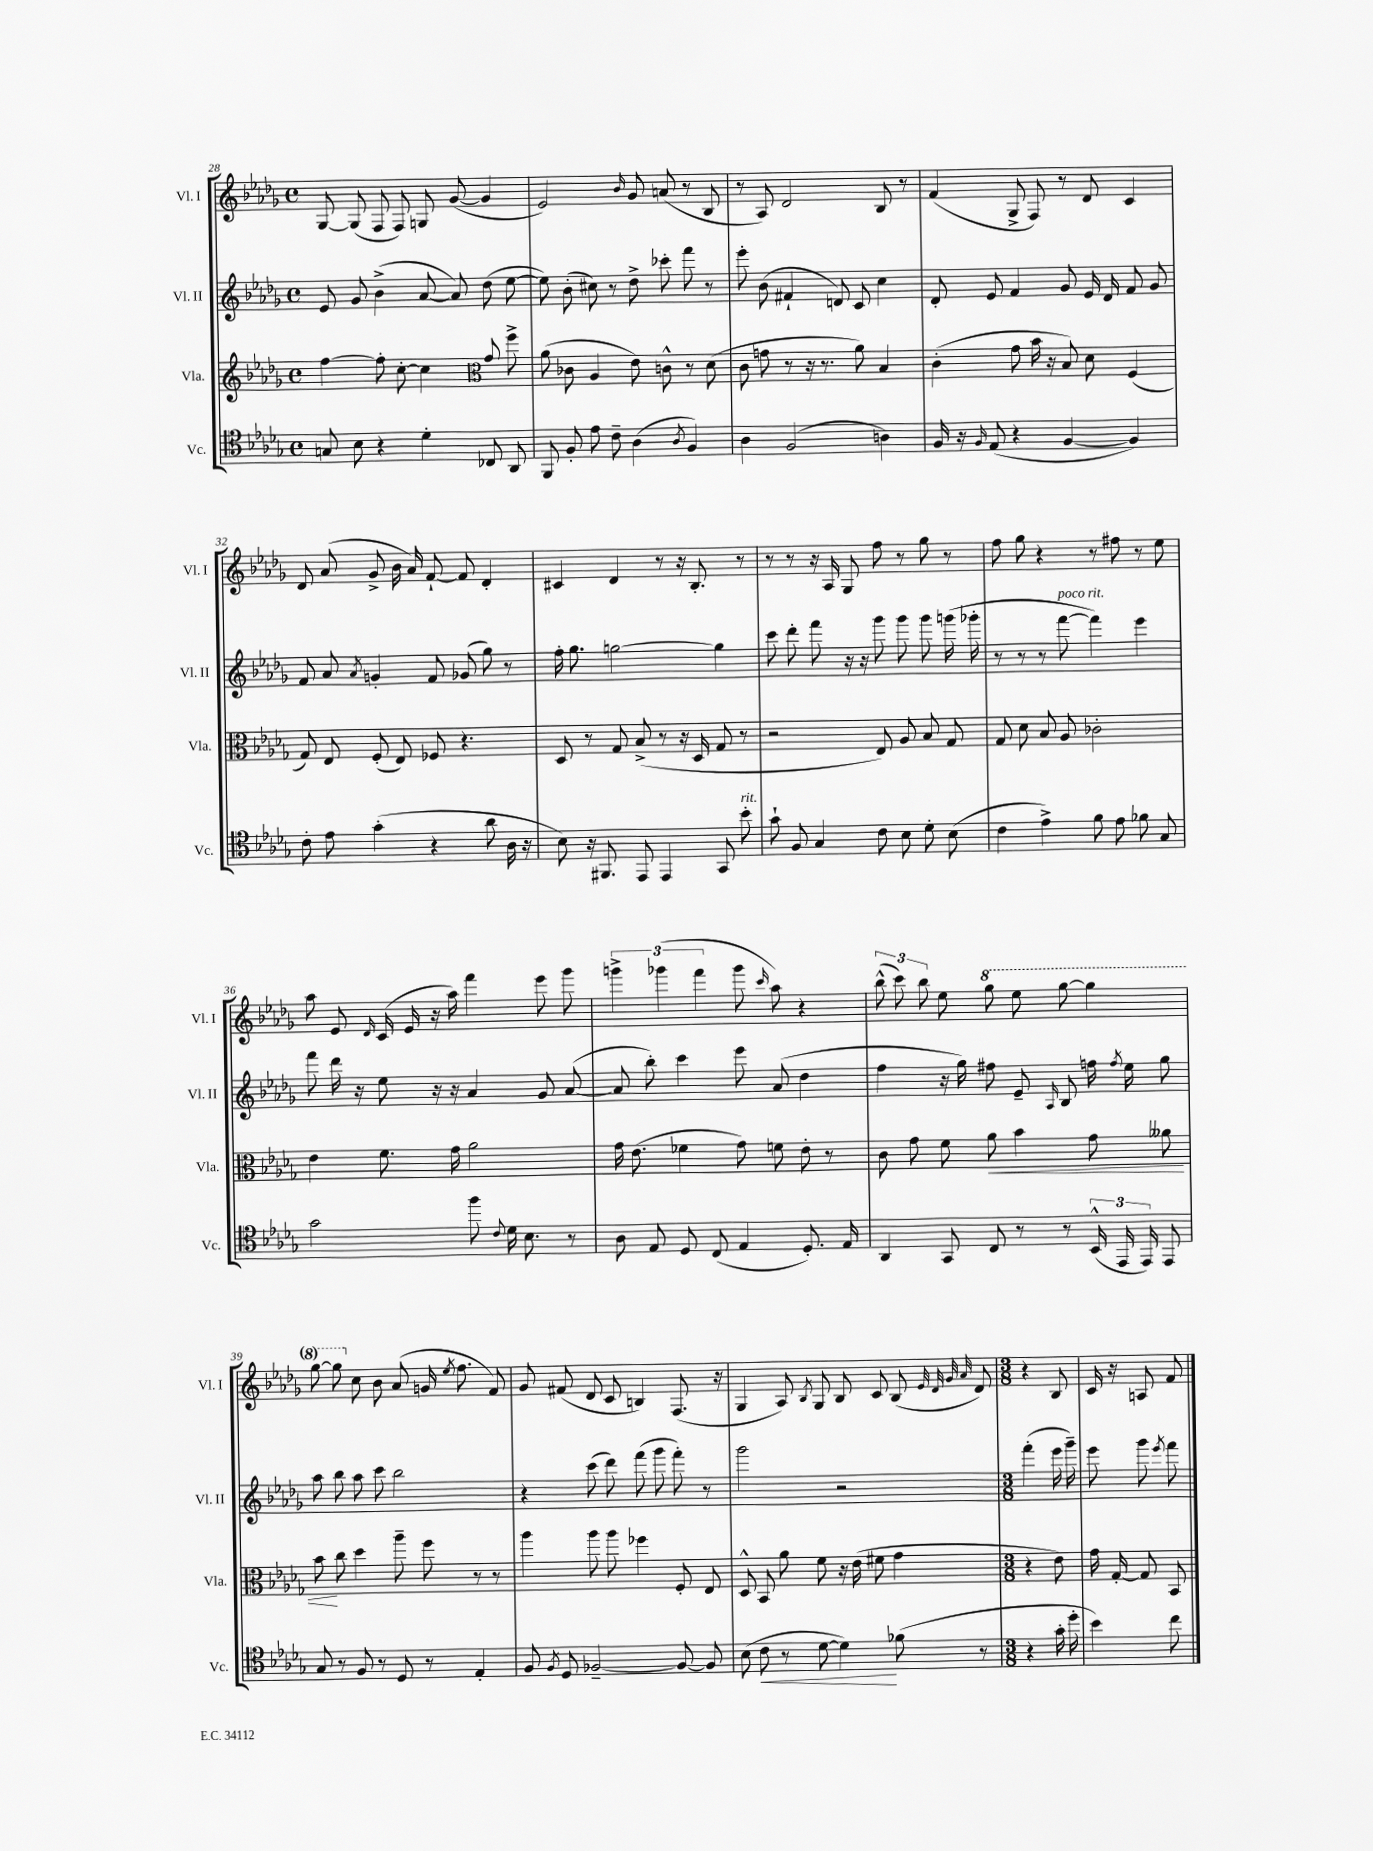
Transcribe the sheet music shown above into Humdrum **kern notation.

**kern	**dynam	**kern	**dynam	**kern	**kern
*part4	*part4	*part3	*part3	*part2	*part1
*staff4	*staff4	*staff3	*staff3	*staff2	*staff1
*I"Vc.	*	*I"Vla.	*	*I"Vl. II	*I"Vl. I
*I'Vc.	*	*I'Vla.	*	*I'Vl. II	*I'Vl. I
*clefC4	*	*clefG2	*	*clefG2	*clefG2
*k[b-e-a-d-g-]	*	*k[b-e-a-d-g-]	*	*k[b-e-a-d-g-]	*k[b-e-a-d-g-]
*M4/4	*	*M4/4	*	*M4/4	*M4/4
*met(c)	*	*met(c)	*	*met(c)	*met(c)
=28	=28	=28	=28	=28	=28
8Gn/	.	[4ff\	.	8e-/	[8G-/
8B-\	.	.	.	8g-/	(8G-/]
4r	.	8ff'\]	.	(4b-^\	8F/
.	.	[8cc'\	.	.	8F/)
4d-'\	.	4cc\]	.	[8a-/	8Gn/
.	.	.	.	8a-/])	([8g-/
8C-X/	.	8g-/	.	(8dd-\	4g-/]
8AA-/	.	8ff^\	.	[8ee-\	.
=29	=29	=29	=29	=29	=29
*	*	*clefC3	*	*	*
8FF/	.	(8a-\	.	8ee-\])	2e-/)
8F'/	.	8c-X\	.	(8b-'\	.
8e-\	.	4A-/	.	8cc#X\)	.
8c~\	.	.	.	8r	.
.	.	.	.	.	16qqb-/
(4A-\	.	8e-\)	.	8dd-^\	8g-/
.	.	8cn^^\	.	8ccc-X'\	(8an/
8qA-/	.	.	.	.	.
4F/)	.	8r	.	8fff\	8r
.	.	(8d-\	.	8r	8B-/
=30	=30	=30	=30	=30	=30
4A-\	.	8c\	.	8eee-'\	8r
.	.	8gn\	.	(8b-\	8A-/)
(2F/	.	8r	.	4f#X`/	2d-/
.	.	16r	.	.	.
.	.	8.r	.	.	.
.	.	.	.	8dn/)	.
.	.	8a-\)	.	8c/	.
4An\)	.	4B-/	.	4cc\	8B-/
.	.	.	.	.	8r
=31	=31	=31	=31	=31	=31
16F/	.	(4c'\	.	8d-'/	(4f/
16r	.	.	.	.	.
16qqF/	.	.	.	.	.
(8E-/	.	.	.	8e-/	.
4r	.	8g-\	.	4f/	8G-^/
.	.	16b-\	.	.	8F/)
.	.	16r	.	.	.
[4F/	.	8B-/)	.	8g-/	8r
.	.	8d-\	.	16e-/	8d-/
.	.	.	.	16d-/	.
4F/])	.	(4F/	.	8f/	4c/
.	.	.	.	8g-/	.
!!LO:LB:g=z
=32	=32	=32	=32	=32	=32
8c'\	.	8G-/)	.	8f/	8d-/
8e-\	.	8E-/	.	8a-/	(8a-/
.	.	.	.	8qa-/	.
(4g-'\	.	(8F'/	.	4gn'/	8g-^/
.	.	8E-/)	.	.	16b-\
.	.	.	.	.	16a-/)
4r	.	8F-X/	.	8f/	[8f`/
.	.	4.r	.	(8g-X/	8f/]
8a-\	.	.	.	8gg-\)	4d-'/
16A-\	.	.	.	8r	.
16r	.	.	.	.	.
=33	=33	=33	=33	=33	=33
8B-\)	.	8D-/	.	16ff'\	4c#X/
.	.	.	.	8.gg-\	.
16r	.	8r	.	.	.
8.FF#X/	.	.	.	.	.
.	.	8G-/	.	[2ggn\	4d-/
8EE-/	.	(8B-^/	.	.	.
4EE-/	.	8r	.	.	8r
.	.	16r	.	.	16r
.	.	16D-/	.	.	8.B-'/
8GG-/	.	8G-/	.	4gg\]	.
!LO:TX:a:i:t=rit.	!	!	!	!	!
8b-'\	.	8r	.	.	8r
=34	=34	=34	=34	=34	=34
8g-`\	.	2r	.	8ccc\	8r
8F/	.	.	.	8ddd-'\	8r
4G-/	.	.	.	8fff\	16r
.	.	.	.	.	16A-/
.	.	.	.	16r	8G-/
.	.	.	.	16r	.
8c\	.	8E-/)	.	8ggg-\	8ff\
8B-\	.	8A-/	.	8ggg-\	8r
8d-'\	.	8B-/	.	8ggg-\	8gg-\
(8B-\	.	8G-/	.	(16gggn\	8r
.	.	.	.	16ggg-X'\	.
=35	=35	=35	=35	=35	=35
4c\	.	8G-/	.	8r	8ff\
.	.	8d-\	.	8r	8gg-\
4e-^\)	.	8B-/	.	8r	4r
!	!	!	!	!LO:TX:a:i:t=poco rit.	!
.	.	8A-/	.	[8fff\	.
8f\	.	2c-X'\	.	4fff\])	8r
8e-\	.	.	.	.	8ff#X\
8f-X\	.	.	.	4eee-\	8r
8G-/	.	.	.	.	8ee-\
!!LO:LB:g=z
=36	=36	=36	=36	=36	=36
2g-\	.	4e-\	.	8fff\	8aa-\
.	.	.	.	16ddd-\	8e-/
.	.	.	.	16r	.
.	.	.	.	.	16qqd-/
.	.	8.f\	.	8ee-\	(16c/
.	.	.	.	.	16e-/
.	.	.	.	16r	16r
.	.	16g-\	.	16r	16aa-\)
8ff\	.	2a-\	.	4a-/	4fff\
8qqc/	.	.	.	.	.
16d-\	.	.	.	.	.
8.B-\	.	.	.	.	.
.	.	.	.	8g-/	8eee-\
8r	.	.	.	([8a-/	8ggg-\
=37	=37	=37	=37	=37	=37
8A-\	.	16g-\	.	8a-/]	6gggn^\
.	.	(8.e-\	.	.	.
8E-/	.	.	.	8bb-'\)	.
.	.	.	.	.	(6ggg-X\
8D-/	.	4f-X\	.	4ccc\	.
.	.	.	.	.	6fff\
(8C/	.	.	.	.	.
4E-/	.	8g-\)	.	8eee-\	8ggg-\
.	.	.	.	.	16qqccc/
.	.	8fn\	.	(8a-/	8aa-\)
8.D-'/)	.	8e-'\	.	4dd-\	4r
.	.	8r	.	.	.
16E-/	.	.	.	.	.
=38	=38	=38	=38	=38	=38
4AA-/	.	8c\	.	4ff\	(12bb-^^\
.	.	.	.	.	12ccc\)
.	.	8g-\	.	.	.
.	.	.	.	.	12bb-\
8GG-/	.	8f\	.	16r	8ee-\
.	.	.	.	16gg-\)	.
!	!	!	!LO:HP:b	!	!
*	*	*	*	*	*8va
8C/	.	8a-\	<	8ff#X\	8ggg-\
8r	.	4b-\	.	8e-~/	8eee-\
.	.	.	.	16qqA-/	.
8r	.	.	.	8B-/	[8ggg-\
(24BB-^^/	.	8g-\	.	16ffn\	4ggg-\]
24EE-/	.	.	.	.	.
.	.	.	.	8qff/	.
.	.	.	.	16ee-\	.
24EE-/)	.	.	.	.	.
8EE-/	.	8a--X\	.	8gg-\	.
!!LO:LB:g=z
=39	=39	=39	=39	=39	=39
8G-/	.	8b-\	.	8aa-\	[8ggg-\
8r	.	8cc\	[	8bb-\	8ggg-\]
*	*	*	*	*	*X8va
8F/	.	4dd-\	.	8aa-\	8cc\
8r	.	.	.	8ccc\	8b-\
8D-/	.	8aa-~\	.	2bb-\	(8a-/
8r	.	8ff\	.	.	16gn/
.	.	.	.	.	8qee-/
.	.	.	.	.	8.ff\
4E-'/	.	8r	.	.	.
.	.	8r	.	.	8f/)
=40	=40	=40	=40	=40	=40
8F/	.	4aa-\	.	4r	8g-/
8qF/	.	.	.	.	.
8D-/	.	.	.	.	(8f#X/
[2F-X~/	.	8aa-\	.	(8ccc\	8d-/
.	.	8aa-\	.	8ddd-\)	8c/
.	.	4ff-X\	.	(8fff\	4Bn/)
.	.	.	.	8ggg-\	.
8F-/_	.	8F'/	.	8fff'\)	(8.F/
8F-/]	.	8E-/	.	8r	.
.	.	.	.	.	16r
=41	=41	=41	=41	=41	=41
(8B-\	.	8D-^^/	.	2ggg-\	4G-/
!	!LO:HP:b	!	!	!	!
8c\	<	8BB-/	.	.	.
8r	.	8a-\	.	.	8A-/)
.	.	.	.	.	8qB-/
[8d-\	.	8f\	.	.	8G-/
4d-\])	.	16r	.	2r	8B-/
.	.	(16e-\	.	.	.
.	.	8f#X\	.	.	8c/
(8f-X\	[	4g-\	.	.	(8B-/
.	.	.	.	.	32qqe-/
.	.	.	.	.	32qqd-/
.	.	.	.	.	32qqg-/
.	.	.	.	.	32qqa-/
8r	.	.	.	.	8d-/)
=42	=42	=42	=42	=42	=42
*M3/8	*	*M3/8	*	*M3/8	*M3/8
4r	.	4r	.	(4fff'\	4r
16g-'\	.	8e-\)	.	16eee-\	8B-/
16dd-'\	.	.	.	16ggg-~\)	.
=43	=43	=43	=43	=43	=43
4b-\)	.	16g-\	.	8eee-\	16c/
.	.	[16G-'/	.	.	16r
.	.	8G-/]	.	8ggg-\	8An/
.	.	.	.	8qeee-/	.
8cc\	.	8BB-/	.	8fff\	8f/
==	==	==	==	==	==
*-	*-	*-	*-	*-	*-
